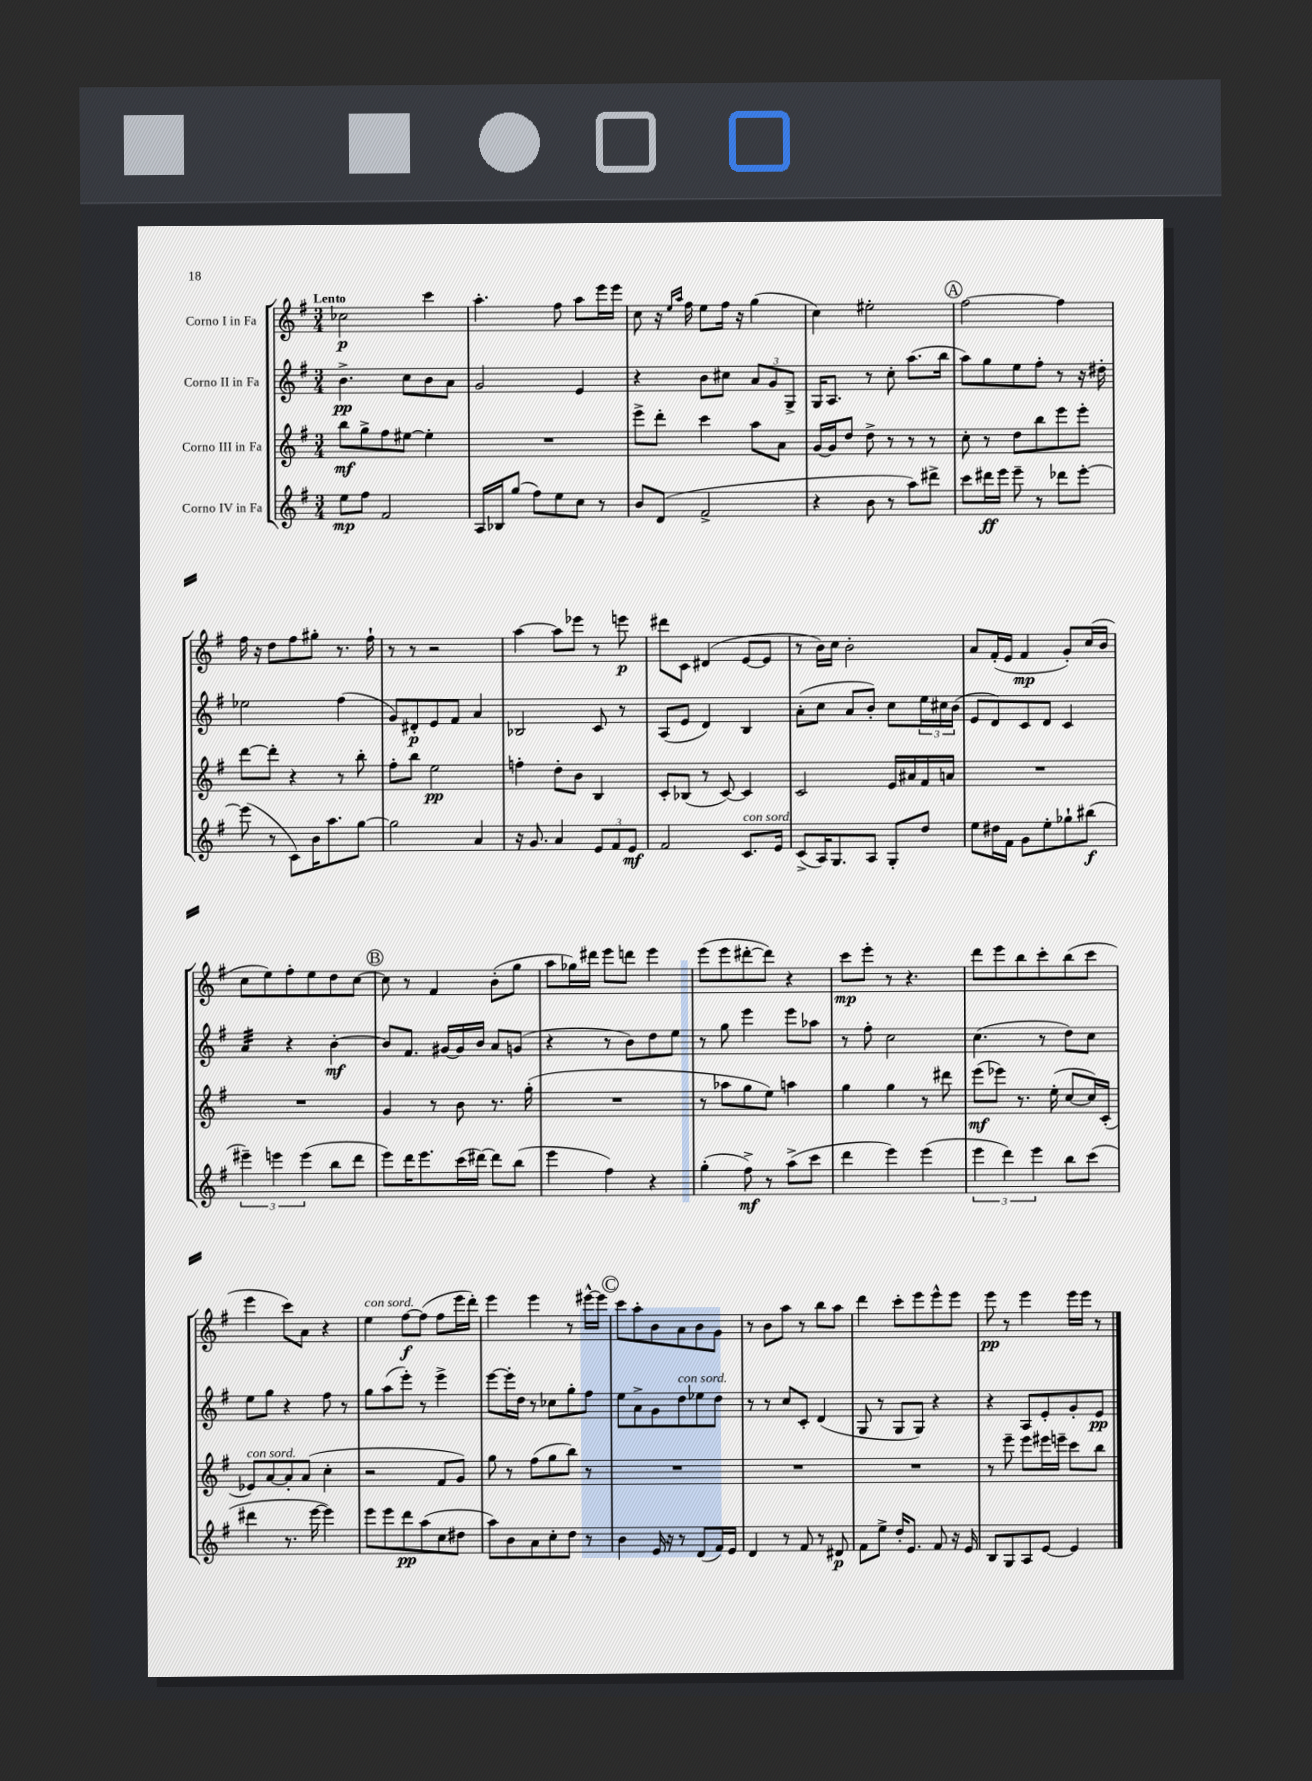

**kern	**dynam	**kern	**dynam	**kern	**dynam	**kern	**dynam
*part4	*part4	*part3	*part3	*part2	*part2	*part1	*part1
*staff4	*staff4	*staff3	*staff3	*staff2	*staff2	*staff1	*staff1
*I"Corno IV in Fa	*	*I"Corno III in Fa	*	*I"Corno II in Fa	*	*I"Corno I in Fa	*
*clefG2	*	*clefG2	*	*clefG2	*	*clefG2	*
*k[f#]	*	*k[f#]	*	*k[f#]	*	*k[f#]	*
*M3/4	*	*M3/4	*	*M3/4	*	*M3/4	*
=1	=1	=1	=1	=1	=1	=1	=1
!	!	!	!	!	!	!LO:TX:a:B:t=Lento	!
8ee\L	mp	8bb\L	mf	4.b^\	pp	2cc-X\	p
8ff#\J	.	8gg^\	.	.	.	.	.
2f#/	.	8ff#\	.	.	.	.	.
.	.	[8ee#X\J	.	8cc\L	.	.	.
.	.	4ee#'\]	.	8b\	.	4ccc\	.
.	.	.	.	8a\J	.	.	.
=2	=2	=2	=2	=2	=2	=2	=2
16A/LL	.	2.r	.	2g/	.	4.aa'\	.
16B-X/J	.	.	.	.	.	.	.
(8gg/J	.	.	.	.	.	.	.
8ff#\L)	.	.	.	.	.	.	.
8ee\	.	.	.	.	.	8ff#\	.
8cc\J	.	.	.	4e/	.	8aa\L	.
8r	.	.	.	.	.	16eee\L	.
.	.	.	.	.	.	16eee\JJ	.
=3	=3	=3	=3	=3	=3	=3	=3
8b/L	.	8eee^\L	.	4r	.	8cc\	.
(8d/J	.	8ddd'\J	.	.	.	16r	.
.	.	.	.	.	.	16qqee/LL	.
.	.	.	.	.	.	16qqaa/JJ	.
.	.	.	.	.	.	16ff#\	.
2f#^/	.	4ccc\	.	8b\L	.	8ee\L	.
.	.	.	.	8cc#X\J	.	16ff#\Jk	.
.	.	.	.	.	.	16r	.
.	.	8aa\L	.	12a/L	.	(4gg\	.
.	.	.	.	12g/	.	.	.
.	.	8a\J	.	.	.	.	.
.	.	.	.	12G^/J	.	.	.
=4	=4	=4	=4	=4	=4	=4	=4
4r	.	[16g/LL	.	16G/KL	.	4cc\)	.
.	.	16g/J]	.	8.A/J	.	.	.
.	.	8dd/J	.	.	.	.	.
8b\	.	8dd^\	.	8r	.	2ee#X'\	.
8r	.	8r	.	8cc'\	.	.	.
8aa\L)	.	8r	.	(8.aa\L	.	.	.
8ddd#X^\J	.	8r	.	.	.	.	.
.	.	.	.	16bb\Jk	.	.	.
!!LO:REH:place=s1:t=A
=5	=5	=5	=5	=5	=5	=5	=5
8ccc\L	.	8cc'\	.	8aa\L)	.	[2ff#\	.
16ddd#X\L	ff	8r	.	8gg\	.	.	.
16eee\JJ	.	.	.	.	.	.	.
8eee~\	.	8dd\L	.	8ee\	.	.	.
8r	.	8bb\	.	8ff#'\J	.	.	.
8ddd-X\L	.	8eee\	.	8r	.	4ff#\]	.
[8eee'\J	.	8eee'\J	.	16r	.	.	.
.	.	.	.	16dd#X'\	.	.	.
!!LO:LB:g=z
=6	=6	=6	=6	=6	=6	=6	=6
(8eee\]	.	[8ddd\L	.	2ee-X\	.	16ff#\	.
.	.	.	.	.	.	16r	.
8r	.	8ddd'\J]	.	.	.	8dd\L	.
8c\L)	.	4r	.	.	.	8ff#\	.
16b\K	.	.	.	.	.	8gg#X'\J	.
8.aa\	.	.	.	.	.	.	.
.	.	8r	.	(4ff#\	.	8.r	.
[8gg\J	.	8bb'\	.	.	.	.	.
.	.	.	.	.	.	16ff#`\	.
=7	=7	=7	=7	=7	=7	=7	=7
2gg\]	.	8ff#'\L	.	8g/L)	.	8r	.
.	.	8bb\J	.	8d#X'/	p	8r	.
.	.	2ee\	pp	8e/	.	2r	.
.	.	.	.	8f#/J	.	.	.
4a/	.	.	.	4a/	.	.	.
=8	=8	=8	=8	=8	=8	=8	=8
16r	.	4ffn'\	.	2B-X/	.	[4aa\	.
8.g/	.	.	.	.	.	.	.
4a/	.	8dd'\L	.	.	.	8aa\L]	.
.	.	8b\J	.	.	.	8eee-X\J	.
12e/L	.	4B/	.	8c/	.	8r	.
12f#/	.	.	.	.	.	.	.
.	.	.	.	8r	.	8eeen\	p
12e/J	mf	.	.	.	.	.	.
=9	=9	=9	=9	=9	=9	=9	=9
2f#/	.	8c'/L	.	(8A/L	.	8ddd#X\L	.
.	.	(8B-X/J	.	8e/J	.	8c\J	.
.	.	8r	.	4d/)	.	(4d#X/	.
.	.	[8c/)	.	.	.	.	.
!LO:TX:a:i:t=con sord.	!	!	!	!	!	!	!
8.c/L	.	4c/]	.	4B/	.	[8e/L	.
.	.	.	.	.	.	8e/J]	.
16e/Jk	.	.	.	.	.	.	.
=10	=10	=10	=10	=10	=10	=10	=10
(8c^/L	.	2c/	.	(8a'\L	.	8r	.
16A/K)	.	.	.	8cc\J	.	16b\LL)	.
8.G/	.	.	.	.	.	16cc\JJ	.
.	.	.	.	8a/L	.	2b'\	.
8A/J	.	.	.	8b'/J)	.	.	.
8G'/L	.	16e/LL	.	8cc\L	.	.	.
.	.	16a#X/	.	.	.	.	.
8dd/J	.	16f#/	.	24ee\L	.	.	.
.	.	.	.	24cc#X\	.	.	.
.	.	16an/JJ	.	.	.	.	.
.	.	.	.	(24b\JJ	.	.	.
=11	=11	=11	=11	=11	=11	=11	=11
8ee\L	.	2.r	.	8e/L	.	8a/L	.
16dd#X\L	.	.	.	8d/)	.	(16f#'/L	.
16f#\JJ	.	.	.	.	.	16e/JJ	.
8g\L	.	.	.	8c/	.	4f#/	mp
8ee'\	.	.	.	8d/J	.	.	.
8gg-X`\	.	.	.	4c/	.	8g'/L)	.
(8bb#X\J	f	.	.	.	.	(16cc/L	.
.	.	.	.	.	.	16b/JJ	.
!!LO:LB:g=z
=12	=12	=12	=12	=12	=12	=12	=12
*	*	*	*	*tremolo	*	*	*
6eee#X~\)	.	2.r	.	32a/LLL	.	8cc\L	.
.	.	.	.	32a/	.	.	.
.	.	.	.	32a/	.	.	.
.	.	.	.	32a/	.	.	.
.	.	.	.	32a/	.	8ee\)	.
.	.	.	.	32a/	.	.	.
6eeen\	.	.	.	.	.	.	.
.	.	.	.	32a/	.	.	.
.	.	.	.	32a/JJJ	.	.	.
*	*	*	*	*Xtremolo	*	*	*
.	.	.	.	4r	.	8ff#'\	.
(6eee\	.	.	.	.	.	.	.
.	.	.	.	.	.	8ee\	.
8bb\L	.	.	.	[4b'\	mf	8dd\	.
8ddd\J	.	.	.	.	.	[8cc\J	.
!!LO:REH:place=s1:t=B
=13	=13	=13	=13	=13	=13	=13	=13
8eee\L)	.	4g/	.	8b/L]	.	8cc\]	.
16ddd\K	.	.	.	8.f#/J	.	8r	.
8.eee\	.	.	.	.	.	.	.
.	.	8r	.	.	.	4f#/	.
.	.	.	.	[16g#X/LL	.	.	.
(16ccc\L	.	8b\	.	16g#/]	.	.	.
[16ddd#X\JJ)	.	.	.	16b/JJ	.	.	.
8ddd#\L]	.	8.r	.	8a/L	.	(8b'\L	.
(8bb\J	.	.	.	(8gn/J	.	8gg\J	.
.	.	(16gg'\	.	.	.	.	.
=14	=14	=14	=14	=14	=14	=14	=14
4eee\	.	2.r	.	4r	.	8aa\L	.
.	.	.	.	.	.	16gg-X\L)	.
.	.	.	.	.	.	16ddd#X\JJ	.
4ff#\)	.	.	.	8r	.	8eee\L	.
.	.	.	.	8b\L)	.	8dddn\J	.
4r	.	.	.	8dd\	.	4eee\	.
.	.	.	.	8ee\J	.	.	.
=15	=15	=15	=15	=15	=15	=15	=15
(4gg'\	.	8r	.	8r	.	(8eee\L	.
.	.	8aa-X\L	.	8gg\	.	8eee\	.
8ff#^\)	mf	8gg\	.	4eee\	.	[8ddd#X'\	.
8r	.	8ee\J)	.	.	.	8ddd#\J])	.
(8aa^\L	.	4aan\	.	8eee\L	.	4r	.
8ccc\J	.	.	.	8aa-X\J	.	.	.
=16	=16	=16	=16	=16	=16	=16	=16
4ddd\	.	4gg\	.	8r	.	8ccc\L	mp
.	.	.	.	8ff#'\	.	8eee'\J	.
4eee\)	.	4gg\	.	2cc\	.	8r	.
.	.	.	.	.	.	4.r	.
(4eee\	.	8r	.	.	.	.	.
.	.	8ddd#X\	.	.	.	.	.
=17	=17	=17	=17	=17	=17	=17	=17
6eee\	.	(8eee\L	mf	(4.cc\	.	8ddd\L	.
.	.	8eee-X\J)	.	.	.	8eee\	.
6ddd\)	.	.	.	.	.	.	.
.	.	8.r	.	.	.	8bb\	.
6eee\	.	.	.	.	.	.	.
.	.	.	.	8r	.	8ccc'\	.
.	.	(16ee'\	.	.	.	.	.
8bb\L	.	[8cc/L	.	8dd\L)	.	(8bb\	.
(8ccc\J	.	16cc/L])	.	8cc\J	.	8ccc\J	.
.	.	(16c'/JJ	.	.	.	.	.
!!LO:LB:g=z
=18	=18	=18	=18	=18	=18	=18	=18
!	!	!LO:TX:a:i:t=con sord.	!	!	!	!	!
4ddd#X\	.	8e-X/L)	.	8ee\L	.	4eee\	.
.	.	[8a/	.	8gg\J	.	.	.
8.r	.	8a'/]	.	4r	.	8ccc\L)	.
.	.	(8a/J	.	.	.	8a\J	.
[16eee\	.	.	.	.	.	.	.
4eee\])	.	4cc'\	.	8ff#\	.	4r	.
.	.	.	.	8r	.	.	.
=19	=19	=19	=19	=19	=19	=19	=19
!	!	!	!	!	!	!LO:TX:a:i:t=con sord.	!
8eee\L	.	2r	.	8gg\L	.	4ee\	.
8eee\	.	.	.	(8aa\	.	.	.
8ddd\	pp	.	.	8eee'\J)	.	[8ff#\L	f
(8aa\	.	.	.	8r	.	(8ff#\J]	.
8cc\	.	8f#/L	.	4eee^\	.	8ff#\L	.
8dd#X\J	.	8g/J)	.	.	.	16eee\L	.
.	.	.	.	.	.	16ddd'\JJ)	.
=20	=20	=20	=20	=20	=20	=20	=20
8aa\L)	.	8gg\	.	[8eee\L	.	4eee\	.
8b\	.	8r	.	16eee'\L]	.	.	.
.	.	.	.	16dd\JJ	.	.	.
8a\	.	(8ff#\L	.	8r	.	4eee\	.
8cc'\	.	8gg\	.	8cc-X\L	.	.	.
8dd\J	.	8bb\J)	.	8gg'\	.	8r	.
8r	.	8r	.	8ff#\J	.	[16eee#X^^\LL	.
.	.	.	.	.	.	16eee#\JJ]	.
!!LO:REH:place=s1:t=C
=21	=21	=21	=21	=21	=21	=21	=21
4b\	.	2.r	.	8ee\L	.	8ccc\L	.
.	.	.	.	8a^\	.	8aa'\	.
16e/	.	.	.	8g\	.	8b\	.
16r	.	.	.	.	.	.	.
!	!	!	!	!LO:TX:a:i:t=con sord.	!	!	!
8r	.	.	.	8dd\	.	8a\	.
(8d/L	.	.	.	8ee-X\	.	8b\	.
16f#/L)	.	.	.	8dd\J	.	8g\J	.
16e/JJ	.	.	.	.	.	.	.
=22	=22	=22	=22	=22	=22	=22	=22
4d/	.	2.r	.	8r	.	8r	.
.	.	.	.	8r	.	8b\L	.
8r	.	.	.	8cc/L	.	8aa\J	.
8f#/	.	.	.	8c'/J	.	8r	.
8r	.	.	.	(4d/	.	8bb\L	.
8d#X/	p	.	.	.	.	8aa\J	.
=23	=23	=23	=23	=23	=23	=23	=23
8f#\L	.	2.r	.	8G/	.	4ddd\	.
8ee^\J	.	.	.	8r	.	.	.
16dd'/KL	.	.	.	8G/L	.	8ccc'\L	.
8.e/J	.	.	.	.	.	.	.
.	.	.	.	8G/J)	.	8eee\	.
8f#/	.	.	.	4r	.	8eee^^\	.
16r	.	.	.	.	.	8eee\J	.
16e/	.	.	.	.	.	.	.
=24	=24	=24	=24	=24	=24	=24	=24
8B/L	.	8r	.	4r	.	8eee\	pp
8G/	.	8eee~\	.	.	.	8r	.
8A/	.	8eee\L	.	8A/L	.	4eee\	.
[8e/J	.	16eee#X\L	.	8e'/	.	.	.
.	.	16eeen~\JJ	.	.	.	.	.
4e/]	.	8ccc\L	.	8g'/	.	16eee\LL	.
.	.	.	.	.	.	16eee\JJ	.
.	.	8bb\J	.	8e/J	pp	8r	.
==	==	==	==	==	==	==	==
*-	*-	*-	*-	*-	*-	*-	*-
